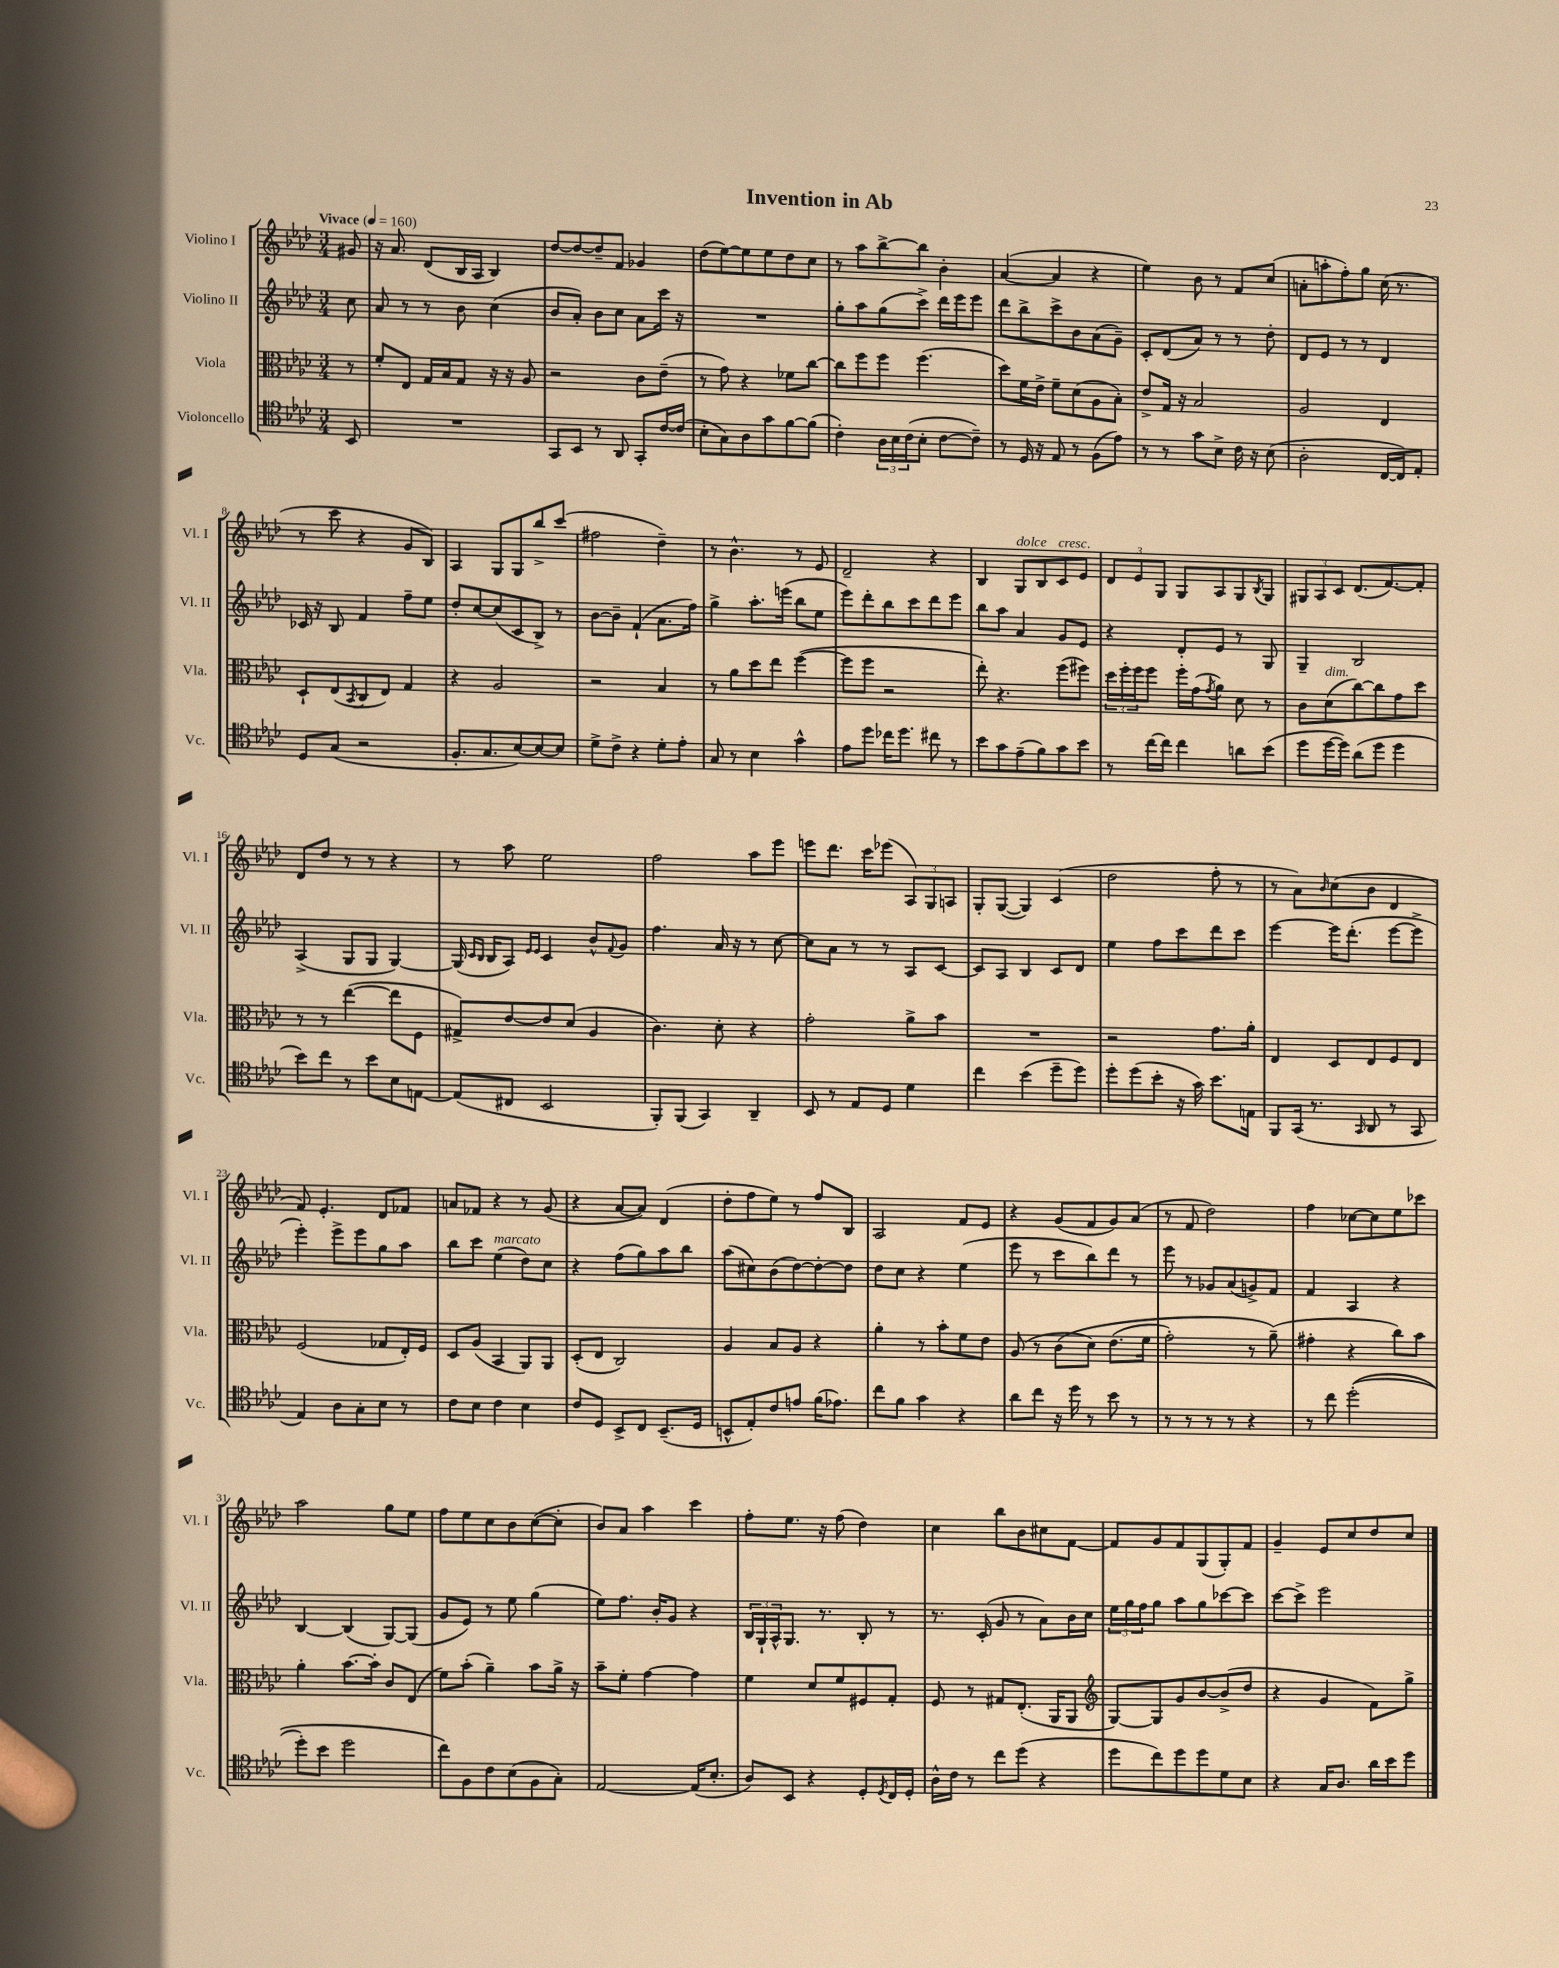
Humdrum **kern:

**kern	**kern	**kern	**kern
*part4	*part3	*part2	*part1
*staff4	*staff3	*staff2	*staff1
*I"Violoncello	*I"Viola	*I"Violino II	*I"Violino I
*I'Vc.	*I'Vla.	*I'Vl. II	*I'Vl. I
*clefC4	*clefC3	*clefG2	*clefG2
*k[b-e-a-d-]	*k[b-e-a-d-]	*k[b-e-a-d-]	*k[b-e-a-d-]
*M3/4	*M3/4	*M3/4	*M3/4
*MM160	*MM160	*MM160	*MM160
=	=	=	=
!	!	!	!LO:TX:a:B:t=Vivace
8BB-/	8r	8cc\	8g#X/
=1	=1	=1	=1
2.r	8f'/L	8a-/	16r
.	.	.	8.a-/
.	8E-/J	8r	.
.	16G/LL	8r	(8d-/L
.	16B-/J	.	.
.	8G/J	8b-\	16B-/L
.	.	.	16A-/JJ
.	16r	(4cc\	4B-/)
.	16r	.	.
.	8A-/	.	.
=2	=2	=2	=2
8GG/L	2r	8b-/L	[8dd-/L
8BB-/J	.	8a-'/J)	8dd-/_
8r	.	8b-\L	8dd-~/]
8AA-/	.	8cc\J	8f/J
8GG'/L	8c\L	8a-\L	4g-X/
[16c/L	(8e-~\J	16ccc\Jk	.
(16c/JJ]	.	16r	.
=3	=3	=3	=3
8B-'\L	8r	2.r	(8dd-\L
8G\)	8g\)	.	[8ee-\)
8A-\	4r	.	8ee-\]
8g\	.	.	8ee-\
[8f\	8f-X\L	.	8dd-\
(8f\J]	[8cc\J	.	8cc\J
=4	=4	=4	=4
4c'\)	8cc\L]	8gg'\L	8r
.	8ff\	8aa-\	8aa-\L
24A-\LL	8ff\J	(8gg\	[8bb-^\
24B-\	.	.	.
(24c\J	.	.	.
8B-'\J	(4.ff\	8ccc^\J)	8bb-\J]
[8c\L	.	16ddd-\LL	4b-'\
.	.	16eee-\J	.
8c~\J])	.	8eee-\J	.
=5	=5	=5	=5
8r	8dd-\L)	8ddd-\L	([4a-/
16D-/	16f\L	8bb-^\	.
16r	16e-^\JJ	.	.
8E-/	8f~\L	8ccc^\	4a-/]
8r	(8d-\	8b-\	.
(8F\L	8A-\	(8a-\	4r
8e-\J)	8B-'\J)	8g~\J)	.
=6	=6	=6	=6
8r	8e-^/L	8c'/L	4ee-\)
8r	16G/Jk	(8d-/	.
.	16r	.	.
8g\L	2B-/	8a-/J)	8b-\
8B-^\J	.	8r	8r
16c\	.	8r	8f/L
16r	.	.	.
(8B-\	.	8dd-'\	(8cc/J
=7	=7	=7	=7
2A-'\	2A-/	8d-/L	8an'\L
.	.	8e-/J	8aan'\
.	.	8r	8ff'\)
.	.	8r	8gg\J
[16C/LL	4E-/	4d-/	(16cc\
16C/J])	.	.	8.r
8E-'/J	.	.	.
!!LO:LB:g=z
=8	=8	=8	=8
8D-/L	8D-`/L	16c-X/	8r
.	.	16r	.
(8G/J	(8E-/	8B-/	8ccc\
.	8qBB-/	.	.
2r	8C/	4f/	4r
.	8E-/J)	.	.
.	4G/	8ff~\L	8g/L
.	.	8ee-\J	8B-/J)
=9	=9	=9	=9
8.F'/L	4r	8dd-'/L	4A-/
.	.	[8cc/	.
8.G/	.	.	.
.	2A-/	(8cc/]	8G/L
[8B-/)	.	8c/	8G/
8B-/_	.	8B-^/J)	8bb-^/
8B-/J]	.	8r	(8ccc/J
=10	=10	=10	=10
8d-^\L	2r	[8b-\L	2ff#X\
8c^\J	.	8b-~\J]	.
4r	.	(4f`/	.
8d-'\L	4B-/	8.a-\L	4dd-~\)
8e-'\J	.	.	.
.	.	16ff\Jk)	.
=11	=11	=11	=11
8G/	8r	4gg^\	8r
8r	8a-\L	.	4.b-^^\
4B-\	8dd-\	8.aa-'\L	.
.	8ee-\J	.	.
.	.	(16eeen\Jk	.
4g^^\	([4ff\	8bb-\L	8r
.	.	8ee-\J	8e-/
=12	=12	=12	=12
8e-\L	8ff\L]	8eee-\L)	2d-~/
8dd-\J	8ff\J	8ddd-'\	.
16cc-X\KL	2r	8bb-\	.
8.dd-\J	.	.	.
.	.	8ccc\	.
8cc#X\	.	8ddd-\	4r
8r	.	8eee-\J	.
=13	=13	=13	=13
8b-\L	8ee-'\)	8bb-\L	4B-/
8g\	4.r	8aa-\J	.
!	!	!	!LO:TX:a:i:t=dolce
(8e-~\	.	4a-/	8G/L
8f\)	.	.	8B-/
!	!	!	!LO:TX:a:i:t=cresc.
8g\	(8ff\L	8g/L	8c/
8b-\J	8ff#X\J)	8e-/J	8e-/J
=14	=14	=14	=14
8r	24dd-\LL	4r	12d-/L
.	24ff'\	.	.
.	24ff\J	.	12e-/
[16cc\LL	8ff\J	.	.
.	.	.	12G/J
16cc\JJ]	.	.	.
4cc\	16ff'\LL	8d-'/L	8G/L
.	(16g\J	.	.
.	8qg/	.	.
.	8a-\J)	8e-/J	8A-/
8an\L	8d-\	8r	8G/
.	.	.	8qB-/
(8b-\J	8r	8G/	8G/J
=15	=15	=15	=15
8dd-\L	8c\L	4G~/	12G#X/L
.	.	.	12A-/
!	!LO:TX:a:i:t=dim.	!	!
[16dd-\L	(8d-\	.	.
.	.	.	12c/J
16dd-\JJ])	.	.	.
(8a-\L	[8cc\)	2B-/	(8.d-/L
8dd-\J	8cc\]	.	.
.	.	.	[8.f/)
4dd-\	8g\	.	.
.	8dd-\J	.	8f'/J]
!!LO:LB:g=z
=16	=16	=16	=16
8b-\L)	8r	(4A-^/	8d-/L
8cc\J	8r	.	8dd-/J
8r	([4ee-\	8G/L	8r
8b-\L	.	8G/J	8r
8B-\	8ee-\L]	[4G/)	4r
[8En\J	8F\J	.	.
=17	=17	=17	=17
(8E/L]	8G#X^/L)	(16G/]	8r
.	.	16qqc/LL	.
.	.	16qqB-/JJ	.
.	.	16B-/KL	.
8C#X/J	[8e-/	8A-/J)	8aa-\
.	.	16qqe-/LL	.
.	.	16qqe-/JJ	.
2BB-/	8e-/]	4c/	2ee-\
.	(8d-/J	.	.
.	4A-/	8b-^^/L	.
.	.	8qqf/	.
.	.	8g/J	.
=18	=18	=18	=18
8FF'/L)	4.c\)	4.ff\	2ff\
(8FF/J	.	.	.
4GG/)	.	.	.
.	8d-'\	16a-/	.
.	.	16r	.
4AA-~/	4r	8r	8aa-\L
.	.	[8cc\	8eee-\J
=19	=19	=19	=19
8BB-/	2g'\	8cc\L]	8eeen\L
8r	.	8a-\J	8.ddd-\J
8E-/L	.	8r	.
.	.	.	16ccc\KL
8D-/J	.	8r	(8eee-X\J
4d-\	8a-^\L	8A-/L	12A-/L)
.	.	.	12G/
.	8b-\J	[8c/J	.
.	.	.	12An/J
=20	=20	=20	=20
4cc\	2.r	8c/L]	8G'/L
.	.	8A-/J	([8G/J
(4b-\	.	4B-/	4G/])
8dd-~\L	.	8c/L	(4c/
8dd-\J)	.	8d-/J	.
=21	=21	=21	=21
8dd-'\L	2r	4ee-\	2dd-\
(8dd-\	.	.	.
8b-'\J	.	8ff\L	.
16r	.	8ccc\	.
16g\)	.	.	.
8.b-\L	8.g\L	8ddd-\	8ff'\
.	.	8ccc\J	8r
16En\Jk	16a-'\Jk	.	.
=22	=22	=22	=22
8FF/L	4E-/	[4eee-\	8r
(16GG/Jk	.	.	8a-\L)
8.r	.	.	.
.	.	.	16qqb-/
.	8D-/L	16eee-\KL]	(8cc\
.	.	(8.ddd-'\J	.
16qqGG/	.	.	.
8AA-/	8E-/	.	8b-\J
8r	8F/	[8eee-\L	4d-/
8GG/	8E-/J	8eee-^\J]	.
!!LO:LB:g=z
=23	=23	=23	=23
4E-/)	(2F/	4eee-'\)	8f/)
.	.	.	4.e-'/
8A-\L	.	8eee-^\L	.
8G'\	.	8eee-\	.
8B-\J	8G-X/L	8gg\	8d-/L
8r	16E-'/L)	8aa-\J	8f-X/J
.	16F/JJ	.	.
=24	=24	=24	=24
8c\L	8D-/L	8bb-\L	8an/L
8B-\J	(8A-/J	8ccc\J	8f-X/J
!	!	!LO:TX:a:i:t=marcato	!
4c\	4BB-/	(4ee-\	4r
4B-\	8AA-/L)	8dd-\L)	8r
.	8AA-/J	8cc\J	(8g/
=25	=25	=25	=25
8c/L	(8D-'/L	4r	4r
8D-/J	8E-/J	.	.
8BB-^/L	2C/)	(8ff\L	[8a-/L
8C/J	.	8gg\)	8a-/J])
(8.BB-~/L	.	8aa-\	(4d-/
.	.	8bb-\J	.
16D-/Jk	.	.	.
=26	=26	=26	=26
8BBn^^/L	4A-/	(8aa-\L	8dd-'\L
8E-'/)	.	8cc#X\)	8ff\
8c/	8B-/L	(8b-\	8ee-\J)
8en/J	8A-/J	[8dd-\)	8r
(16f\KL	4r	8dd-'\_	8ff/L
8.e-X\J)	.	.	.
.	.	8dd-\J]	8B-/J
=27	=27	=27	=27
8cc\L	4a-'\	8dd-\L	2A-/
8f\J	.	8cc\J	.
4g\	8r	4r	.
.	8b-'\L	.	.
4r	8f\	(4ee-\	8f/L
.	8e-\J	.	8e-/J
=28	=28	=28	=28
8a-\L	(8A-/	8eee-\	4r
8cc\J	8r	8r	.
16r	(8c\L	8ccc\L	(8g/L
16dd-\	.	.	.
8r	8d-\J)	8bb-\)	8f/
8b-\	(8.e-\L	8ddd-\J	8g/)
8r	.	8r	(8a-/J
.	16f\Jk	.	.
=29	=29	=29	=29
8r	2g'\)	8eee-\	8r
8r	.	8r	8f/
8r	.	8g-X/L	2dd-\)
8r	.	(8a-/	.
4r	8r	8gn^/)	.
.	(8a-~\)	8f/J	.
=30	=30	=30	=30
8r	4g#X'\	4f/	4ff\
8cc\	.	.	.
((2dd-'\	4r	4A-/	[8cc-X\L
.	.	.	8cc-\]
.	8cc\L)	4r	8ee-\
.	8b-\J	.	8ccc-X\J
!!LO:LB:g=z
=31	=31	=31	=31
8dd-'\L)	4a-'\	[4B-/	2aa-\
8b-\J	.	.	.
2dd-\	[8.b-\L	(4B-/]	.
.	16b-'\Jk]	.	.
.	8c/L	[8G/L)	8gg\L
.	(8E-/J	(8G/J]	8ee-\J
=32	=32	=32	=32
8cc\L)	8f\L)	8g/L	8ff\L
8F\	(8b-'\J	8e-/J)	8ee-\
8c\	4a-~\)	8r	8cc\
(8B-\	.	8ee-\	8b-\
8F\	8b-\L	(4gg\	([8cc\
8G'\J)	16a-^\Jk	.	8cc'\J]
.	16r	.	.
=33	=33	=33	=33
[2E-/	8b-~\L	8ee-\L)	8b-/L)
.	8f'\J	8.ff\J	8a-/J
.	[4g\	.	4aa-\
.	.	16b-'/KL	.
.	.	8g/J	.
(16E-/KL]	4g\]	4r	4ccc\
8.B-'/J	.	.	.
=34	=34	=34	=34
8A-/L)	4f\	24B-/LL	8ff'\L
.	.	24G`/	.
.	.	24A-^^/J	.
8BB-/J	.	8.G/J	8.ee-\J
4r	8d-/L	.	.
.	.	8.r	16r
.	8f/	.	(8ff\
8D-'/L	8F#X/	8B-'/	4dd-\)
8qD-/	.	.	.
16C/L	8G'/J	8r	.
16D-'/JJ	.	.	.
=35	=35	=35	=35
16A-^^\LL	8F/	8.r	4cc\
16c\JJ	.	.	.
8r	8r	.	.
.	.	(16c'/	.
8cc\L	8G#X/L	8g/	8bb-\L
(8dd-\J	(8.E-'/J	8r	8b-\
4r	.	8a-\L)	8cc#X\
.	16AA-/KL	.	.
.	8AA-/J	16b-\L	[8f\J
.	.	16cc\JJ	.
=36	=36	=36	=36
*	*clefG2	*	*
8dd-\L	[8G/L)	24ee-\LL	8f/L]
.	.	24gg\	.
.	.	24ff\J	.
8cc\)	8G/]	8gg\J	8g/
8dd-\	8g/	8aa-\L	8f/
8dd-\	[8b-/	8gg\	(8G/
8d-\	(8b-^/]	[8ccc-X\	8G'/)
8B-\J	8dd-/J	8ccc-\J]	8f/J
=37	=37	=37	=37
4r	4r	[8ccc\L	4g~/
.	.	8ccc^\J]	.
16G/KL	4g/	2eee-\	8e-/L
8.A-/J	.	.	.
.	.	.	8cc/
16a-\LL	8f\L)	.	8dd-/
16b-\J	.	.	.
8dd-\J	8gg^\J	.	8cc/J
==	==	==	==
*-	*-	*-	*-
